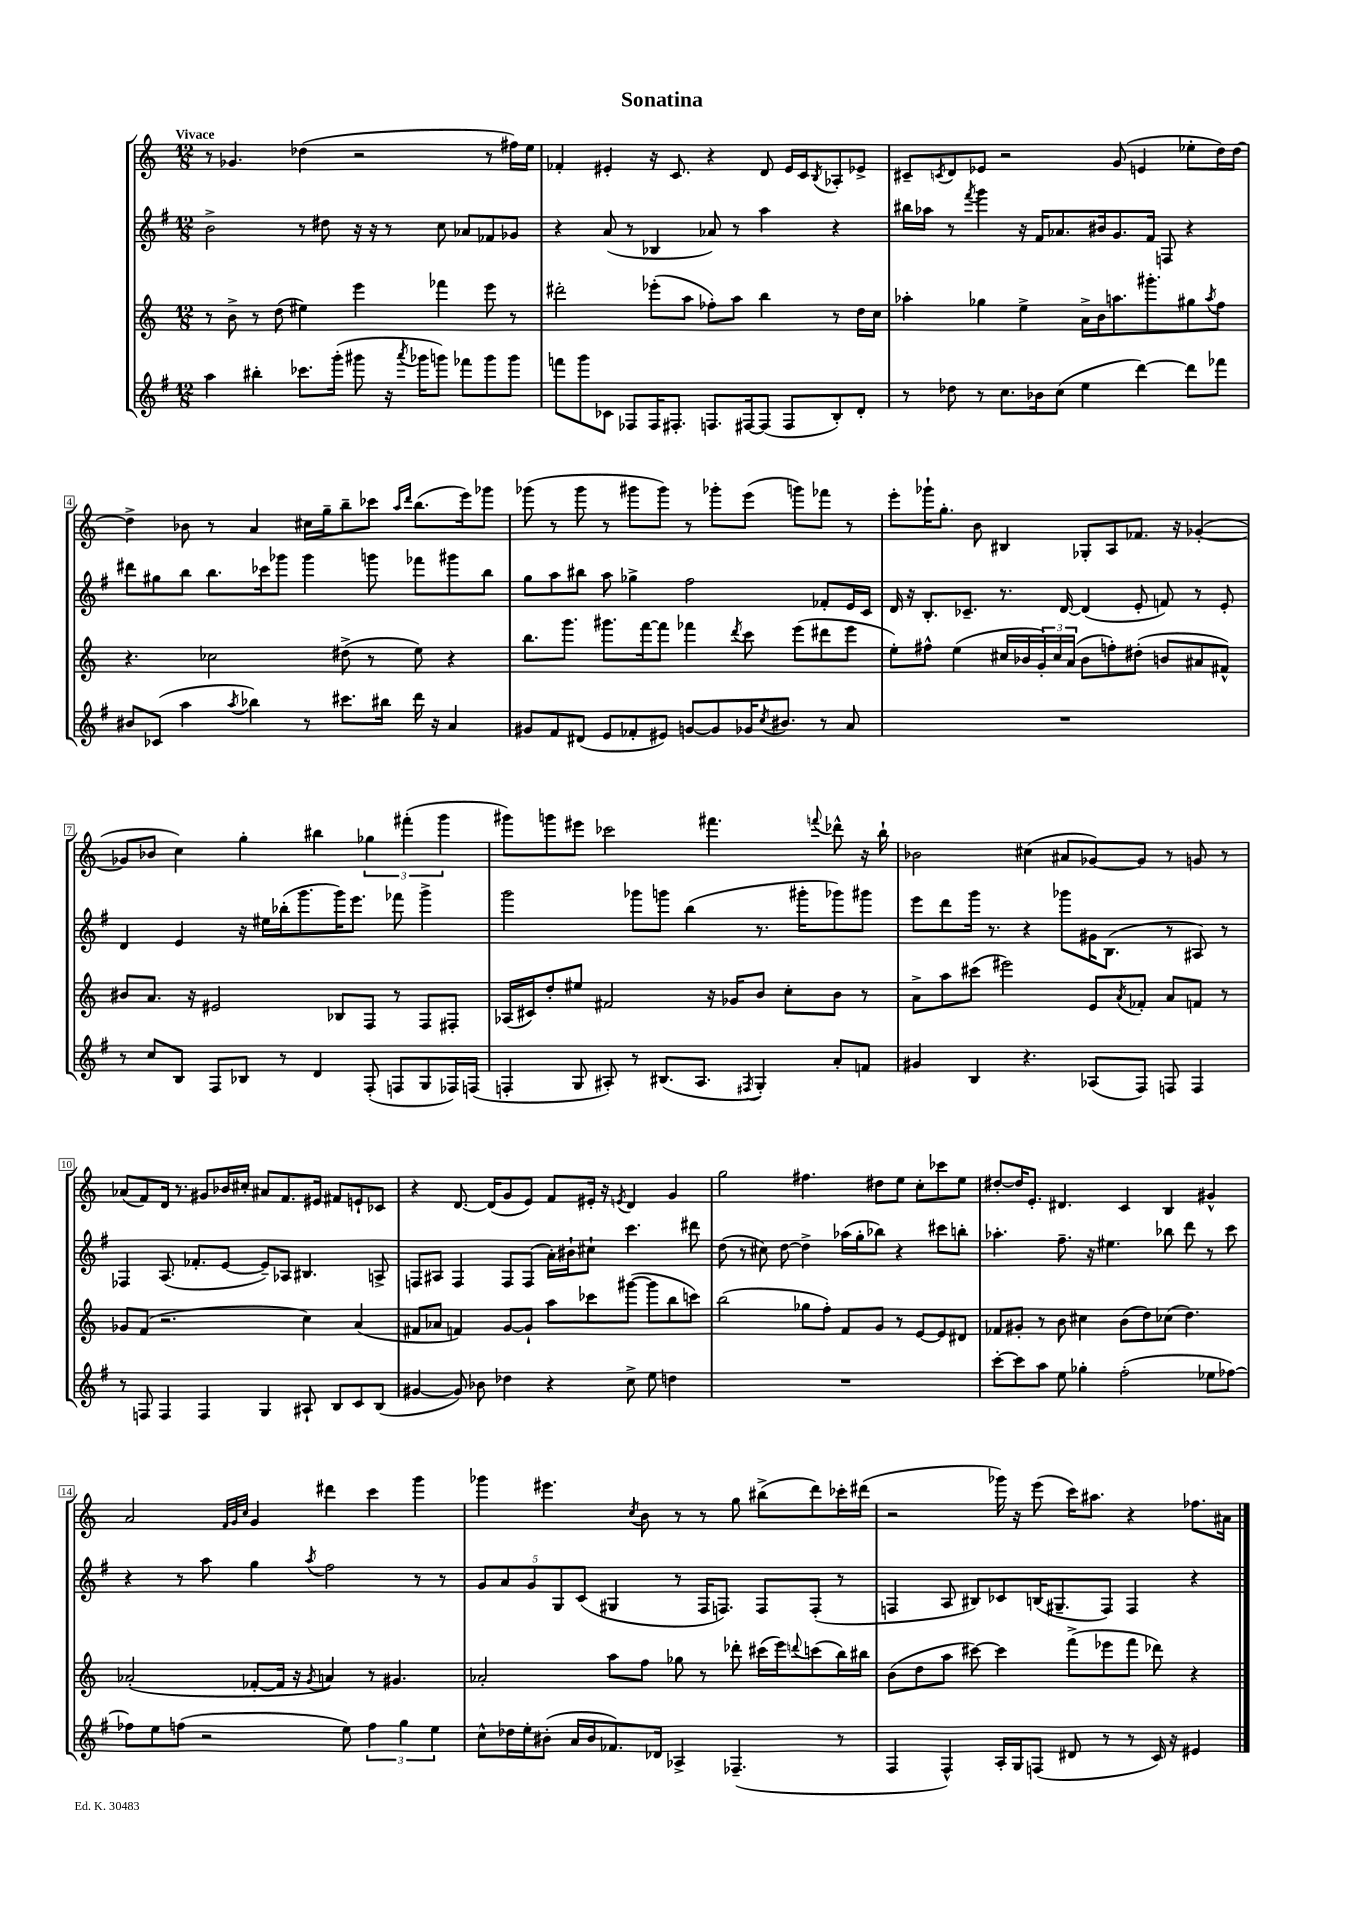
\header { title = "Sonatina" }
<<
\new StaffGroup <<
\new Staff = "s0" {
    \clef treble \key c \major \numericTimeSignature \time 12/8 \tempo "Vivace"
    r8 ges'4. des''4( r2 r8 fis''16) e''16 |
    fes'4-. eis'4-. r16 c'8. r4 d'8 eis'16 c'16 \acciaccatura { b8 } aes8-. ees'8-> |
    cis'8-- \acciaccatura { c'8 } d'8 ees'8 r2 g'8( e'4 ees''8-. d''16) d''16~ |
    d''4-> bes'8 r8 a'4 cis''16 g''16-- b''8-- ces'''8 \grace { a''16 d'''16 } b''8.( e'''16) ges'''8 |
    ges'''8( r8 ges'''8 r8 gis'''8 gis'''8) r8 ges'''8-. e'''8( g'''8) fes'''8 r8 |
    e'''8-. ges'''16-! g''8.-. b'8 bis4 ges8-. a8 fes'8. r16 ges'4~-.( |
    ges'8 bes'8 c''4) g''4-. bis''4 \tuplet 3/2 { ges''4 fis'''4-.( g'''4 } |
    gis'''8) g'''8 eis'''8 ces'''2 fis'''4. \appoggiatura { f'''8 } des'''8-^ r16 b''16-! |
    bes'2 cis''4( ais'8 ges'8~) ges'8 r8 g'8 r8 |
    aes'8( f'8) d'16 r8. gis'8 bes'16 cis''16-. ais'8 f'8. eis'16 fis'8 e'8-! ces'8 |
    r4 d'8.~ d'16( g'8 e'8) f'8 eis'16-. r16 \acciaccatura { e'8 } d'4 g'4 |
    g''2 fis''4. dis''8 e''8 c''8-. ces'''8 e''8 |
    dis''8~-. dis''16 e'8.-. dis'4. c'4 b4 gis'4-^ |
    a'2 \grace { f'32 g'32 c''32 } g'4 dis'''4 c'''4 g'''4 |
    ges'''4 eis'''4. \acciaccatura { c''8 } b'8 r8 r8 g''8 bis''8->( d'''8) ces'''16-. dis'''16( |
    r2 ges'''16) r16 e'''8( c'''16) ais''8. r4 fes''8. ais'16 \bar "|." |
}
\new Staff = "s1" {
    \clef treble \key g \major \numericTimeSignature \time 12/8
    b'2-> r8 dis''8 r16 r16 r8 c''8 aes'8 fes'8 ges'8 |
    r4 a'8( r8 bes4 aes'8) r8 a''4 r4 |
    bis''16 aes''16 r8 \acciaccatura { fis'''8 } g'''4 r16 fis'16 aes'8. bis'16 g'8. fis'16 f8 r4 |
    dis'''8 gis''8 b''8 b''8. ces'''16 ges'''8 ges'''4 g'''8 fes'''8 gis'''8 b''8 |
    g''8 a''8 bis''8 a''8 ges''4-> fis''2 fes'8-. e'16 c'16 |
    d'16 r16 b8.-. ces'8.-- r8. d'16~ d'4( e'8-. f'8) r8 e'8-. |
    d'4 e'4 r16 eis''16 bes''16-.( g'''8. g'''16) e'''8. fes'''8 g'''4-> |
    g'''2 ges'''8 g'''8 b''4( r8. gis'''16-. ges'''8) gis'''8 |
    e'''8 d'''8 g'''16 r8. r4 ges'''8 gis'16 b8.( r8 ais8) r8 |
    fes4 a8.( fes'8.-. e'8~ e'8--) aes8 bis4. a8-> |
    f8 ais8 f4 f8 f8( a'16-.) bis'16-! cis''8-! c'''4. dis'''8 |
    d''8( r8 cis''8) d''8~ d''4-> aes''16( g''16-. bes''8) r4 cis'''8 b''8-. |
    aes''4.-. fis''8.-- r16 eis''4. bes''8 d'''8 r8 c'''8 |
    r4 r8 a''8 g''4 \acciaccatura { a''8 } fis''2 r8 r8 |
    \tuplet 5/4 { g'8 a'8 g'8 g8 c'8( } gis4 r8 fis16 f8.) f8 f8-.( r8 |
    f4 a8 bis8) ces'8 b16( gis8.-- f8) f4 r4 \bar "|." |
}
\new Staff = "s2" {
    \clef treble \key c \major \numericTimeSignature \time 12/8
    r8 b'8-> r8 d''8( eis''4) e'''4 fes'''4 e'''8 r8 |
    dis'''2-. ees'''8-.( a''8 fes''8-.) a''8 b''4 r8 d''16 c''16 |
    aes''4-. ges''4 e''4-> a'16-> b'16 a''8. gis'''8.-. gis''8 \acciaccatura { a''8 } f''8 |
    r4. ces''2 dis''8->( r8 e''8) r4 |
    b''8. g'''8. gis'''8. f'''16~ f'''8 fes'''4 \acciaccatura { d'''8 } c'''8 e'''8( dis'''8 e'''8 |
    e''8-.) fis''8-^ e''4( cis''16 bes'16 \tuplet 3/2 { g'16-.) cis''16 a'16( } bes'8 f''8-.) dis''8-.( b'8 ais'8 fis'8-^) |
    bis'8 a'8. r16 eis'2 bes8 f8 r8 f8 fis8-. |
    aes16( cis'16) d''8-. eis''8 fis'2 r16 ges'16 b'8 c''8-. b'8 r8 |
    a'8-> a''8 cis'''8( eis'''2) e'8 \acciaccatura { a'8 } fes'8-. a'8 f'8 r8 |
    ges'8 f'8( r2. c''4) a'4( |
    fis'8 aes'8 f'4) g'8~ g'8-! a''8 ces'''8 gis'''8~( gis'''8 b''8 c'''8) |
    b''2( ges''8 f''8-.) f'8 g'8 r8 e'8~ e'8 dis'8 |
    fes'8 gis'8-. r8 b'8 cis''4 b'8( d''8) ces''8( d''4.) |
    aes'2-.( fes'8~-. fes'16 r16 \acciaccatura { g'8 } a'4) r8 gis'4. |
    aes'2-. a''8 f''8 ges''8 r8 des'''8-. cis'''16( e'''16) \appoggiatura { d'''8 } c'''8( b''16) bis''16 |
    b'8( d''8 a''8 cis'''8~) cis'''4 f'''8->( ees'''8 f'''8 des'''8) r4 \bar "|." |
}
\new Staff = "s3" {
    \clef treble \key g \major \numericTimeSignature \time 12/8
    a''4 bis''4-. ces'''8. g'''16-.( gis'''8 r16 \acciaccatura { a'''8 } ges'''16 g'''8) fes'''8 g'''8 g'''8 |
    f'''8 g'''8 ces'8 fes8 fes16 fis8.-. f8. fis16~ fis8( fis8 b8-.) d'8-. |
    r8 des''8 r8 c''8. bes'16 c''8( e''4 d'''4~) d'''8 fes'''8 |
    bis'8 ces'8( a''4 \acciaccatura { a''8 } bes''4) r8 cis'''8. bis''16 d'''16 r16 a'4 |
    gis'8 fis'8 dis'8( e'8 fes'8-. eis'8) g'8~ g'8 ges'16 \acciaccatura { c''8 } bis'8. r8 a'8 |
    R1. |
    r8 c''8 b8 fis8 bes8 r8 d'4 fis8-.( f8 g8 fes16) f16( |
    f4-. g8 ais8-.) r8 bis8.( ais8. \acciaccatura { fis8 } g4-.) a'8-. f'8 |
    gis'4 b4 r4. aes8( fis8) f8 f4 |
    r8 f8 f4 f4 g4 ais8-! b8 c'8 b8( |
    gis'4~ gis'8) bes'8 des''4 r4 c''8-> e''8 d''4 |
    R1. |
    c'''8~-. c'''8 a''8 e''8 ges''4-. fis''2-.( ees''8 fes''8~) |
    fes''8 e''8 f''8( r2 e''8) \tuplet 3/2 { f''4 g''4 e''4 } |
    c''8-^ des''16 e''16-. bis'8-.( a'16 bis'16 fes'8.) des'16 aes4-> fes4.--( r8 |
    fis4 fis4-^) a16-. g16 f8( dis'8 r8 r8 c'16) r16 eis'4 \bar "|." |
}
>>
>>
\layout { \context { \Score \override BarNumber.stencil = #(make-stencil-boxer 0.1 0.3 ly:text-interface::print) } }
